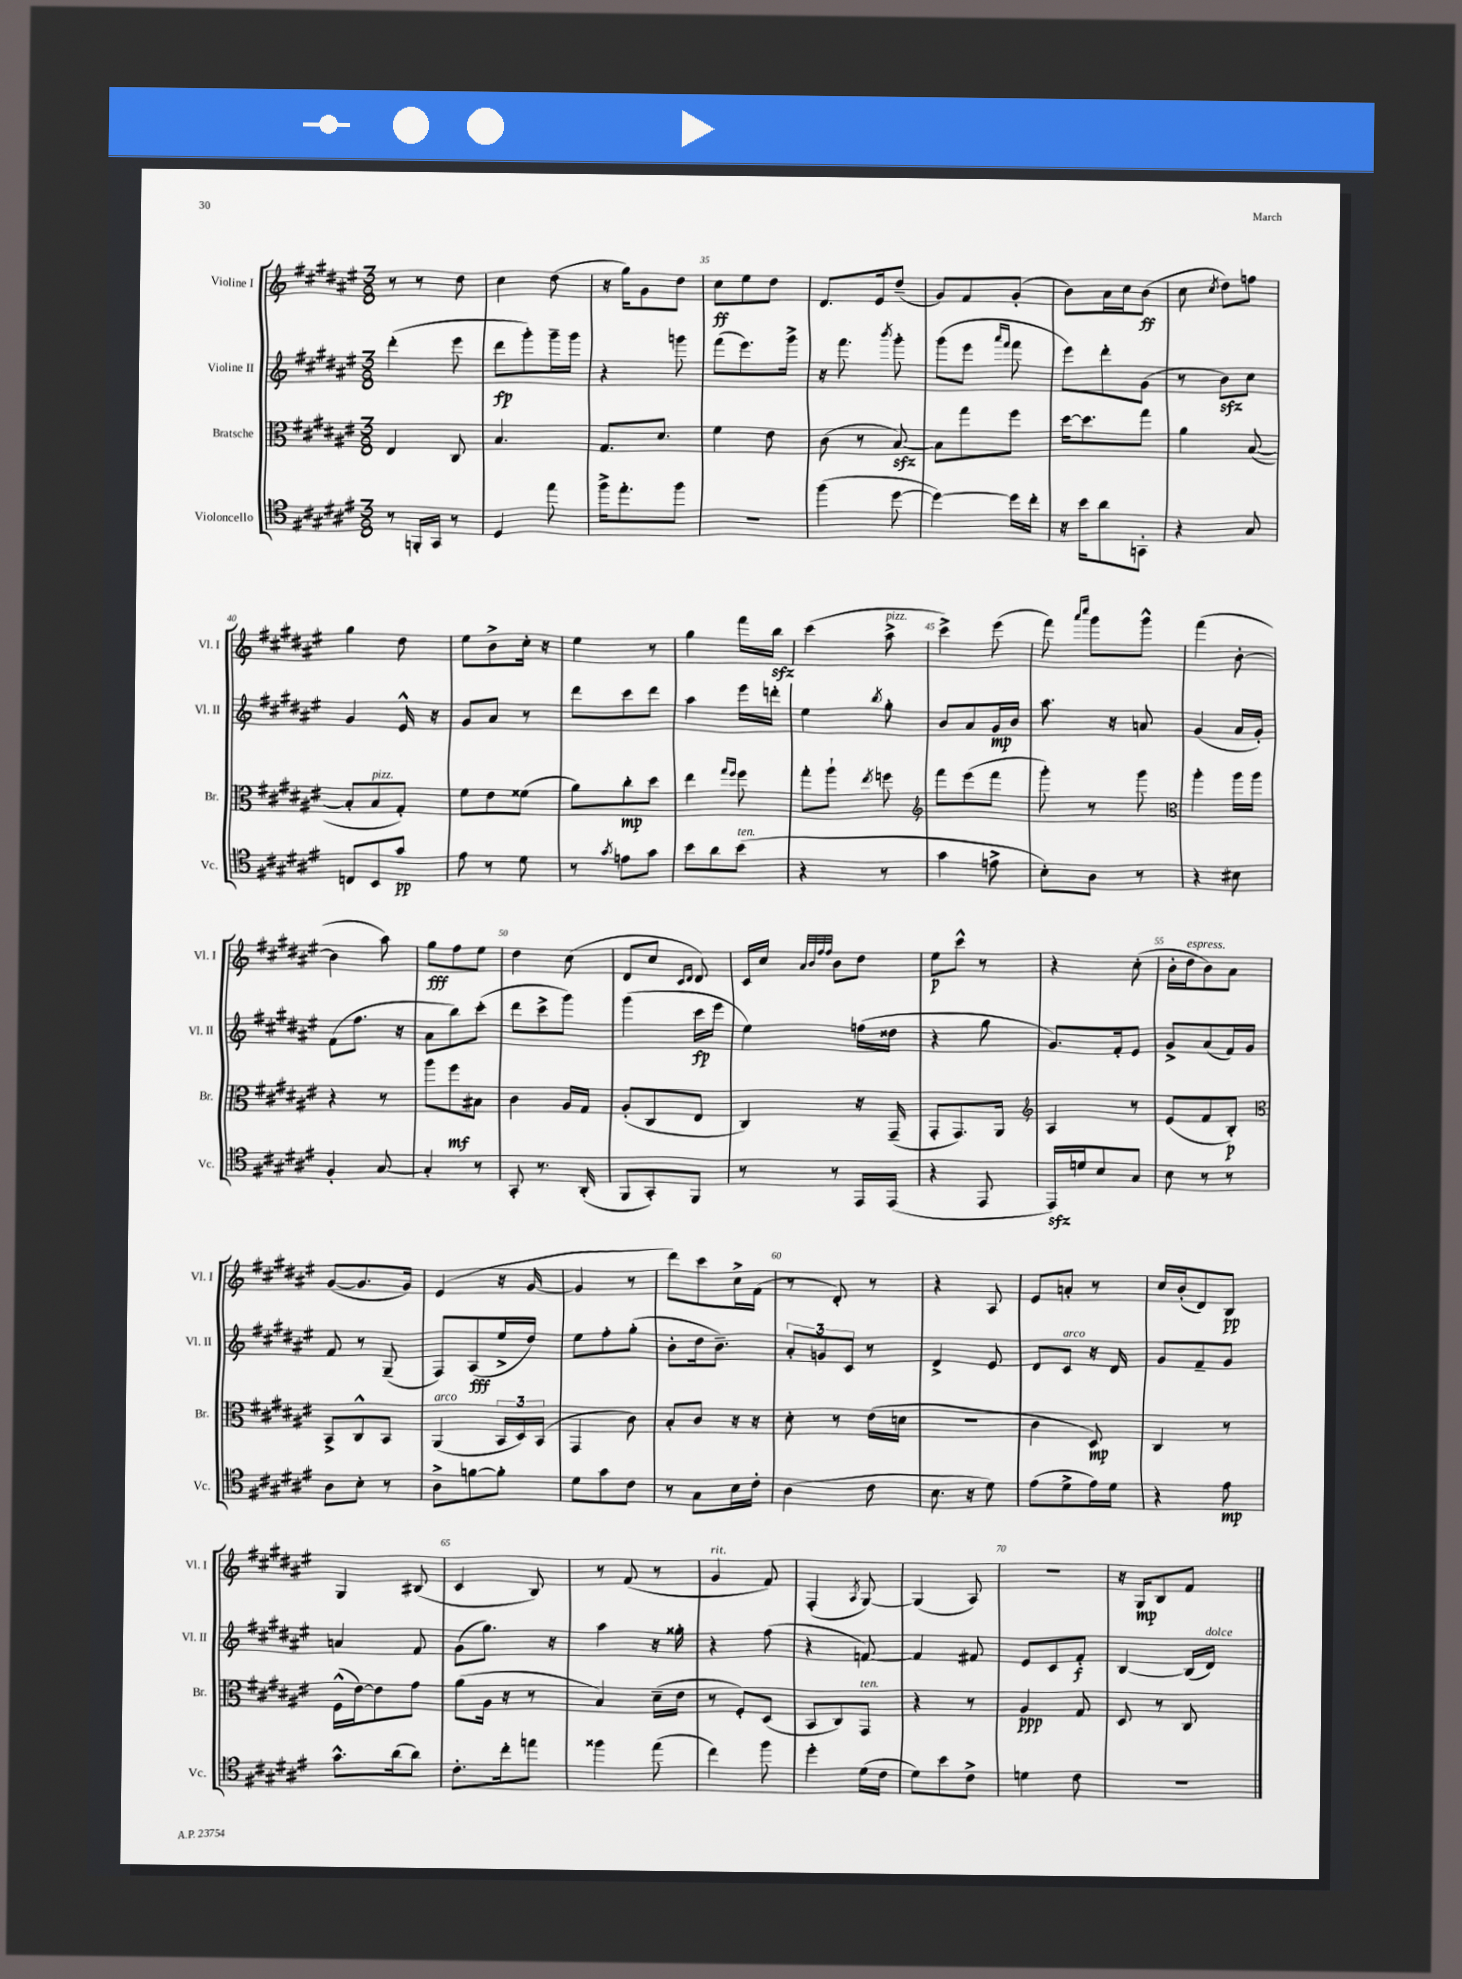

**kern	**kern	**kern	**kern
*staff4	*staff3	*staff2	*staff1
*clefC4	*clefC3	*clefG2	*clefG2
*k[f#c#g#d#a#e#]	*k[f#c#g#d#a#e#]	*k[f#c#g#d#a#e#]	*k[f#c#g#d#a#e#]
*M3/8	*M3/8	*M3/8	*M3/8
8r	4E#/	(4ddd#'\	8r
16FF'/LL	.	.	8r
16GG#/JJ	.	.	.
8r	8C#/	8eee#\	8dd#\
=	=	=	=
4D#/	4.B/	8ddd#\L	4cc#\
.	.	8ggg#'\)	.
8ee#\	.	16ggg#~\L	(8dd#\
.	.	16ggg#\JJ	.
=	=	=	=
16ff#^\LK	8.G#/L	4r	16r
8.ee#'\	.	.	16gg#\LK)
.	.	.	8g#\
.	8.d#/J	.	.
8ff#\J	.	8ggg\	8dd#\J
=	=	=	=
4.r	4f#\	(8fff#\L	8cc#\L
.	.	8.eee#\)	8ee#\
.	8e#\	.	8dd#\J
.	.	16ggg#^\Jk	.
=	=	=	=
(4ff#\	(8c#\	16r	8.d#/L
.	.	8.fff#\	.
.	8r	.	.
.	.	.	16e#/k
.	.	8qbbb/	.
[8dd#\	[8B/)	8ggg#'\	(8dd#~/J
=	=	=	=
4dd#\_)	8B\]L	(8ggg#\L	8g#/L)
.	8gg#\	8eee#\J	8f#/
.	.	16qqaaa#/LL	.
.	.	16qqfff#/JJ	.
16dd#\]LL	8ff#\J	8fff#\	(8g#'/J
16cc#'\JJ	.	.	.
=	=	=	=
16r	[16dd#\LK	8eee#\L)	8b\L)
16b\LK	8.dd#\]	.	.
8a#\	.	8ddd#'\	16a#\L
.	.	.	16cc#\J
8GG'\J	8gg#\J	(8g#\J	(8b\J
=	=	=	=
4r	4a#\	8r	8cc#\
.	.	.	8qcc#/
.	.	8b\L)	8dd#\L)
8G#/	([8B/	8cc#\J	8ff\J
=	=	=	=
8C/L	8B'/]L	4g#/	4gg#\
8BB/	8B/	.	.
8g#/J	8G#'/J)	16e#^^/	8dd#\
.	.	16r	.
=	=	=	=
8e#\	8f#\L	8g#/L	8ee#\L
8r	8e#\	8a#/J	8b^\
8d#\	(8f##\J	8r	16cc#'\Jk
.	.	.	16r
=	=	=	=
8r	8a#\L)	8ddd#\L	4ee#\
8qg#/	.	.	.
8e\L	8cc#'\	8ccc#\	.
8g#\J	8dd#\J	8ddd#\J	8r
=	=	=	=
8b\L	4ee#\	4aa#\	4gg#\
8a#\	.	.	.
.	16qqgg#/LL	.	.
.	16qqff#/JJ	.	.
(8b\J	8ff#\	16eee#\LL	16fff#\LL
.	.	16ddd'\JJ	16bb\JJ
=	=	=	=
4r	8gg#'\L	4ee#\	(4ccc#\
.	8aa#`\J	.	.
.	8qee#/	8qbb/	.
8r	8ff\	8gg#'\	8aa#^\
=	=	=	=
*	*clefG2	*	*
4g#\	8fff#\L	8b/L	4ccc#^\)
.	(8eee#\	8a#/	.
8e^\	8fff#\J	16g#/L	(8eee#\
.	.	16b/JJ	.
=	=	=	=
8B'\L)	8ggg#'\)	8.aa#\	8fff#\)
.	.	.	16qqaaa#/LL
.	.	.	16qqcccc#/JJ
8A#\J	8r	.	8ggg#\L
.	.	16r	.
8r	8ggg#\	8a/	8ggg#^^\J
=	=	=	=
*	*clefC3	*	*
4r	4aa#'\	(4g#/	(4fff#\
8B#\	16aa#\LL	16a#/LL	[8b'\
.	16aa#\JJ	16g#'/JJ)	.
=	=	=	=
4F#'/	4r	(8f#\L	4b\]
.	.	8.ff#\J	.
[8G#/	8r	.	8aa#\)
.	.	16r	.
=	=	=	=
4G#'/]	8aa#\L	8a#\L	8gg#\L
.	8ff#\	8bb\)	8ff#\
8r	8B#\J	(8ccc#'\J	8ee#\J
=	=	=	=
8GG#'/	4c#\	8ddd#\L	4dd#\
8.r	.	8ccc#^\	.
.	16A#/LL	8ggg#\J)	(8cc#\
(16AA#'/	16G#/JJ	.	.
=	=	=	=
8FF#/L	(8A#'/L	(4ggg#\	8d#/L
8GG#'/)	8C#/	.	8cc#/J
.	.	.	16qqc#/LL
.	.	.	16qqd#/JJ
8FF#/J	8E#/J	16ccc#\LL	8d#/)
.	.	16eee#\JJ	.
=	=	=	=
8r	4C#/)	4ee#\)	16c#/LL
.	.	.	16cc#/JJ
.	.	.	32qqa#/LLL
.	.	.	32qqb/
.	.	.	32qqff#/
.	.	.	32qqff#/JJJ
8r	.	.	8b\L
16EE#/LL	16r	(16ff\LL	8dd#\J
(16EE#/JJ	(16GG#~/	16dd##\JJ	.
=	=	=	=
4r	8GG#'/L	4r	8ee#\L
.	8.GG#/)	.	8ccc#^^\J
8EE#/	.	8gg#\	8r
.	16AA#/Jk	.	.
=	=	=	=
*	*clefG2	*	*
16EE#/LL)	4A#/	8.g#/L)	4r
16d/J	.	.	.
8B/	.	.	.
.	.	16f#'/k	.
8G#/J	8r	8e#/J	(8cc#'\
=	=	=	=
8B\	(8e#/L	8g#^/L	16b'\LL
.	.	.	16dd#\J
8r	8f#/	(8a#/	8b\)
8r	8B'/J)	16f#/L)	8a#\J
.	.	16g#/JJ	.
=	=	=	=
*	*clefC3	*	*
8A#\L	8BB^/L	8f#/	([8g#/L
8B'\J	8C#^^/	8r	8.g#/]
8r	8BB/J	(8G#~/	.
.	.	.	16g#/Jk)
=	=	=	=
8A#^\L	(4AA#/	8F#/L)	(4e#/
[8f\	.	(8A#/	.
8f'\]J	24BB/LL	16ee#^/L	16r
.	24D#/)	.	.
.	.	16dd#/JJ)	[16g#/
.	(24BB/JJ	.	.
=	=	=	=
8d#\L	4GG#/	8ee#\L	4g#/]
8g#\	.	8ff#'\	.
8c#\J	8c#\)	(8gg#'\J	8r
=	=	=	=
8r	8B'/L	8b'\L	8ddd#\L)
8G#\L	8c#/J	16dd#\k	8ccc#\
.	.	8.b~\J)	.
16B\L	16r	.	16cc#^\L
16c#'\JJ	16r	.	(16f#\JJ
=	=	=	=
(4A#\	8d#'\	12a#'/L	8r
.	.	12g/	.
.	8r	.	8d#'/)
.	.	12c#/J	.
8c#\	(16e#\LL	8r	8r
.	16d\JJ	.	.
=	=	=	=
8.B\	4.r	4d#^/	4r
16r	.	.	.
8d#\)	.	8e#/	8A#/
=	=	=	=
(8e#\L	4c#\	8d#/L	8e#/L
8d#^\	.	8c#/J	8a'/J
16e#\L)	8D#/)	16r	8r
16d#\JJ	.	16d#/	.
=	=	=	=
4r	4C#/	8g#/L	16cc#/LL
.	.	.	(16b'/J
.	.	8f#~/	8d#/)
8e#\	8r	8g#/J	8B/J
=	=	=	=
8.g#^^\L	(16F#^^\LL	4a/	4G#/
.	[16e#\J)	.	.
.	8e#\]	.	.
(16a#\k	.	.	.
8a#\J)	8g#\J	8f#/	(8B#/
=	=	=	=
8.c#'\L	(8a#\L	(8g#\L	4c#/
.	16A#\Jk	8.gg#\J)	.
16cc#'\k	16r	.	.
8ee\J	8r	.	8B/)
.	.	16r	.
=	=	=	=
4ff##\	4B/)	4aa#\	8r
.	.	.	(8f#/
(8ee#\	(16d#~\LL	16r	8r
.	16e#\JJ	16gg##'\	.
=	=	=	=
4cc#\)	8r	4r	4g#/
.	8F#'/L)	.	.
8ff#\	(8D#/J	(8ff#\	8f#/)
=	=	=	=
4dd#'\	8BB/L	4r	(4F#'/
.	8C#/)	.	.
.	.	.	8qA#/
(16d#\LL	8GG#/J	[8f/)	[8G#/)
16c#\JJ	.	.	.
=	=	=	=
8d#\L)	4r	4f/]	(4G#/]
8b\	.	.	.
8c#^\J	8r	8f#/	8A#/)
=	=	=	=
4d\	4A#/	8e#/L	4.r
.	.	8c#/	.
8c#\	8G#/	8f#'/J	.
=	=	=	=
4.r	8D#/	[4B/	16r
.	.	.	16G#/LK
.	8r	.	8B/
.	8C#/	(16B/]LL	8f#/J
.	.	16d#/JJ)	.
==	==	==	==
*-	*-	*-	*-
